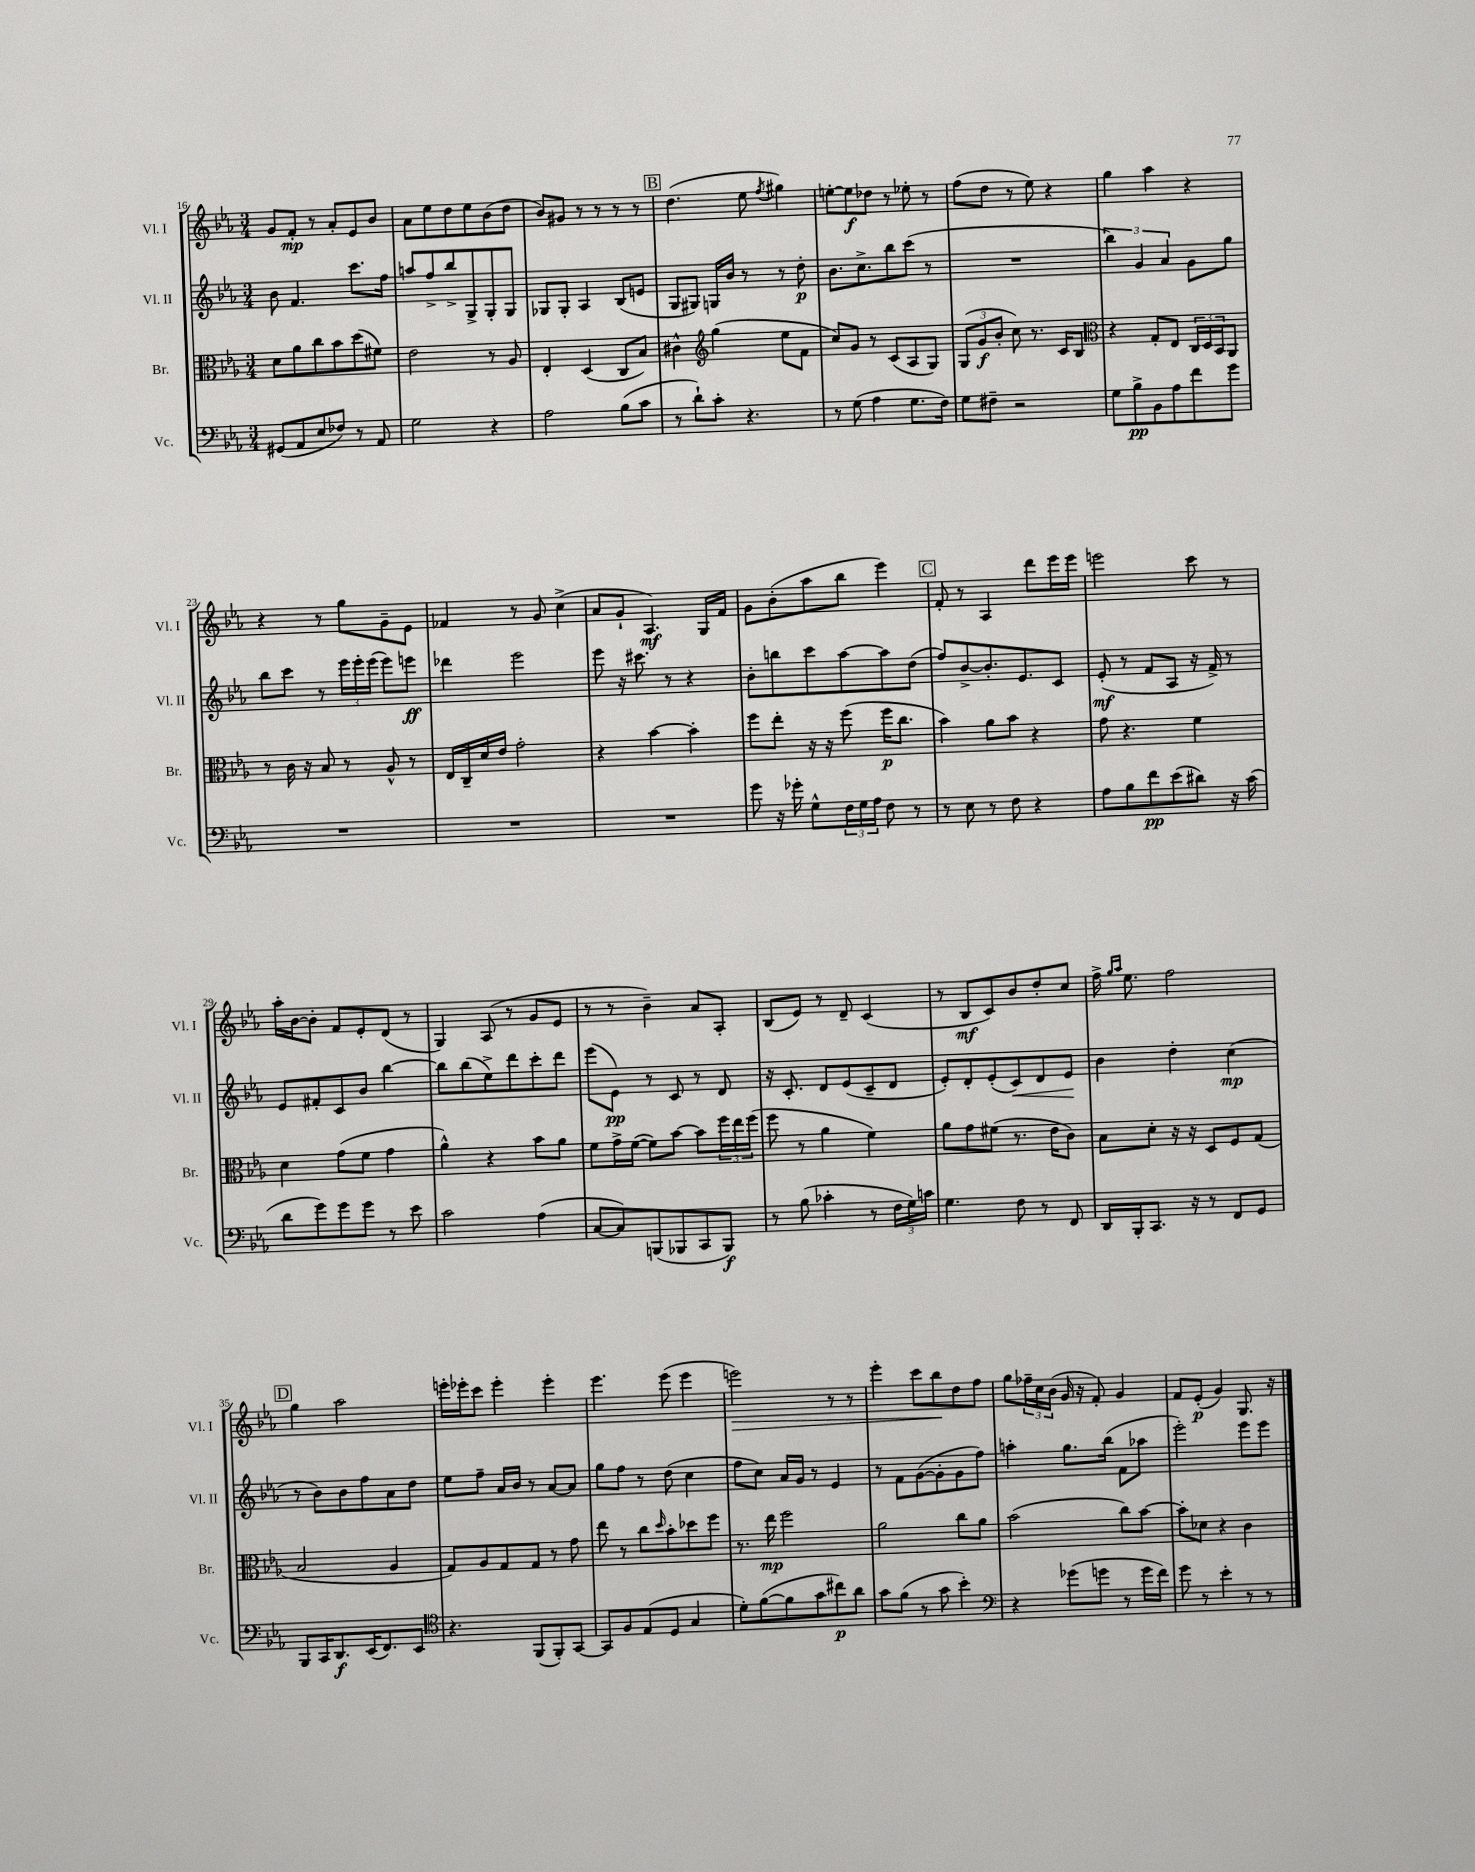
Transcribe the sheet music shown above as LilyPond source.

<<
\new StaffGroup <<
\new Staff = "s0" \with { instrumentName = "Vl. I" shortInstrumentName = "Vl. I" } {
    \clef treble \key ees \major \numericTimeSignature \time 3/4
    g'8 f'8-.\mp r8 aes'8-. ees'8 bes'8 |
    aes'8 ees''8 d''8 ees''8 bes'8( d''8 |
    bes'8) gis'8 r8 r8 r8 r8 |
    \mark \markup { \box "B" } d''4.( ees''8 \acciaccatura { f''8 } gis''4) |
    e''8~-. e''8\f des''8 r8 ees''8-. r8 |
    f''8( d''8 r8 ees''8) r4 |
    g''4 aes''4 r4 |
    r4 r8 g''8 g'8-- ees'8 |
    fes'4 r8 g'8 c''4->( |
    aes'8 g'8-! aes4.\mf) g16 f'16 |
    g'8 bes'8-.( aes''8 bes''8 ees'''4) |
    \mark \markup { \box "C" } f'8-. r8 aes4 d'''8 ees'''16 ees'''16 |
    e'''2 c'''8 r8 |
    aes''16-. bes'16~ bes'8-. f'8 ees'8-. d'8( r8 |
    g4) aes8( r8 g'8 ees'8 |
    r8 r8 bes'4--) aes'8 aes8-. |
    bes8( ees'8) r8 d'8-- c'4( |
    r8 bes8\mf c'8) bes'8 d''8-. c''8 |
    f''16-> \grace { g''16 aes''16 } ees''8. f''2 |
    \mark \markup { \box "D" } g''4 aes''2 |
    e'''16-. ees'''16-. c'''8 ees'''4-. ees'''4-. |
    ees'''4. ees'''8( ees'''4 |
    e'''2\>) r8 r8 |
    ees'''4-. c'''8 bes''8\! d''8 f''8 |
    g''8 \tuplet 3/2 { fes''16-- c''16 bes'16( } g'16 r16 f'8-.) g'4 |
    f'8 ees'8-.\p( g'4) g8. r16 \bar "|." |
}
\new Staff = "s1" \with { instrumentName = "Vl. II" shortInstrumentName = "Vl. II" } {
    \clef treble \key ees \major \numericTimeSignature \time 3/4
    bes'8 f'4. c'''8. f''16 |
    a''8 f''8-> bes''8-> g8-> g8-. g8 |
    ges8 ges8-. aes4 bes8( e'8 |
    \mark \markup { \box "B" } g8 gis8) g16 bes'16 r8 r8 d''8-.\p |
    bes'8. c''8.-> bes''8 c'''8( r8 |
    R2. |
    \tuplet 3/2 { bes''4) g'4 aes'4 } g'8 g''8 |
    bes''8 c'''8 r8 \tuplet 3/2 { ees'''16 ees'''16-. ees'''16( } ees'''8) e'''8\ff |
    des'''4 ees'''2 |
    ees'''8 r16 cis'''8. r8 r4 |
    bes'8-. b''8 c'''8 aes''8~ aes''8 d''8( |
    \mark \markup { \box "C" } f''8) bes'8~-> bes'8.-. ees'8. c'8 |
    ees'8-.\mf( r8 f'8 aes8 r16 f'16->) r8 |
    ees'8 fis'8-. c'8 bes'8 bes''4~ |
    bes''8 bes''8( ees''8->) d'''8 c'''8-. d'''8 |
    ees'''8( ees'8\pp) r8 c'8 r8 d'8 |
    r16 c'8.-. d'8 ees'8( c'8-- d'8 |
    ees'8-.) d'8-. ees'8-.( c'8\<) d'8 ees'8\! |
    bes'4 d''4-. c''4\mp( |
    \mark \markup { \box "D" } r8 bes'8) bes'8 f''8 aes'8 d''8 |
    ees''8 f''8-- aes'16 bes'16 r8 aes'8~ aes'8 |
    g''8 f''8 r8 d''8( c''4 |
    f''8 c''8) aes'16 g'16 r8 ees'4 |
    r8 f'8 g'8~( g'8-. g'8 f''8) |
    a''4-. g''8. bes''16( f'8 aes''8 |
    ees'''2-.) ees'''8 ees'''8 \bar "|." |
}
\new Staff = "s2" \with { instrumentName = "Br." shortInstrumentName = "Br." } {
    \clef alto \key ees \major \numericTimeSignature \time 3/4
    d'8 aes'8 c''8 bes'8 d''8( fis'8) |
    ees'2 r8 aes8 |
    ees4-. d4( c8 bes8) |
    \mark \markup { \box "B" } cis'4-^ \clef treble g''4( ees''8 f'8 |
    c''8) g'8 r8 c'8( aes8 g8) |
    \tuplet 3/2 { g8( g'8\f bes'8-. } c''8) r8. c'16 bes8 |
    \clef alto r4 g8-. ees8 \tuplet 3/2 { c16 d16 bes,16 } aes,8 |
    r8 c'16 r16 bes8 r8 aes8-^ r8 |
    ees16 c16-- d'16 ees'16 g'2-. |
    r4 bes'4~ bes'4-. |
    f''8 ees''8-. r16 r16 f''8( f''16\p c''8. |
    \mark \markup { \box "C" } bes'4) aes'8 bes'8 r4 |
    g'8 r4. f'4 |
    d'4 g'8( f'8 g'4 |
    aes'4-^) r4 bes'8 aes'8 |
    f'8 g'16-> f'16~( f'8) bes'8~ bes'8 \tuplet 3/2 { f''16 ees''16 f''16( } |
    f''8 r8 aes'4 f'4) |
    aes'8 g'8 fis'8( r8. ees'16 c'8) |
    bes8 d'8-. r16 r16 d8 f8 g8( |
    \mark \markup { \box "D" } bes2 aes4 |
    g8) aes8 g8 g8 r8 g'8 |
    ees''8 r8 c''8 \grace { d''16 } bes'8-. des''8 f''8 |
    r8. ees''16\mp f''2 |
    aes'2 c''8 aes'8 |
    bes'2( c''8) bes'8~ |
    bes'8-. des'8 r4 c'4 \bar "|." |
}
\new Staff = "s3" \with { instrumentName = "Vc." shortInstrumentName = "Vc." } {
    \clef bass \key ees \major \numericTimeSignature \time 3/4
    gis,8( aes,8 ees8 fes8) r8 aes,8 |
    g2 r4 |
    aes2 bes8( c'8 |
    \mark \markup { \box "B" } r8 d'8-!) c'8-. r4. |
    r8 g8( aes4 g8. f16) |
    g8 fis8-- r2 |
    g8 bes8->\pp bes,8 aes8 f'8 g'8 |
    R2. |
    R2. |
    R2. |
    g'8 r16 ges'16-. g8-^ \tuplet 3/2 { f16 g16 aes16 } f8 r8 |
    \mark \markup { \box "C" } r8 ees8 r8 f8 r4 |
    aes8 bes8 f'8\pp ees'8( dis'8) r16 c'16( |
    d'8 g'8) g'8 g'8 r8 ees'8 |
    c'2 aes4( |
    c8~ c8) b,,8( bes,,8 c,8 bes,,8\f) |
    r8 bes8( ces'4-. r8 \tuplet 3/2 { f16 g16) c'16 } |
    g4. f8 r8 f,8 |
    d,16 bes,,16-. c,8. r16 r8 f,8 g,8 |
    \mark \markup { \box "D" } bes,,8 c,16 d,8.\f ees,16( f,8.) ees,8 |
    \clef tenor r4. f,8( f,8-.) g,8~ |
    g,8 f8 ees8( d8 g4 |
    d'8-.) f'8~( f'8 g'8 cis''8\p) aes'8 |
    g'8 f'8( r8 g'8 bes'4-.) |
    \clef bass r4 ges'8( g'8 r8 g'16 f'16) |
    g'8 r8 ees'4-. r8 r8 \bar "|." |
}
>>
>>
\layout { \context { \Score currentBarNumber = #16 } }
